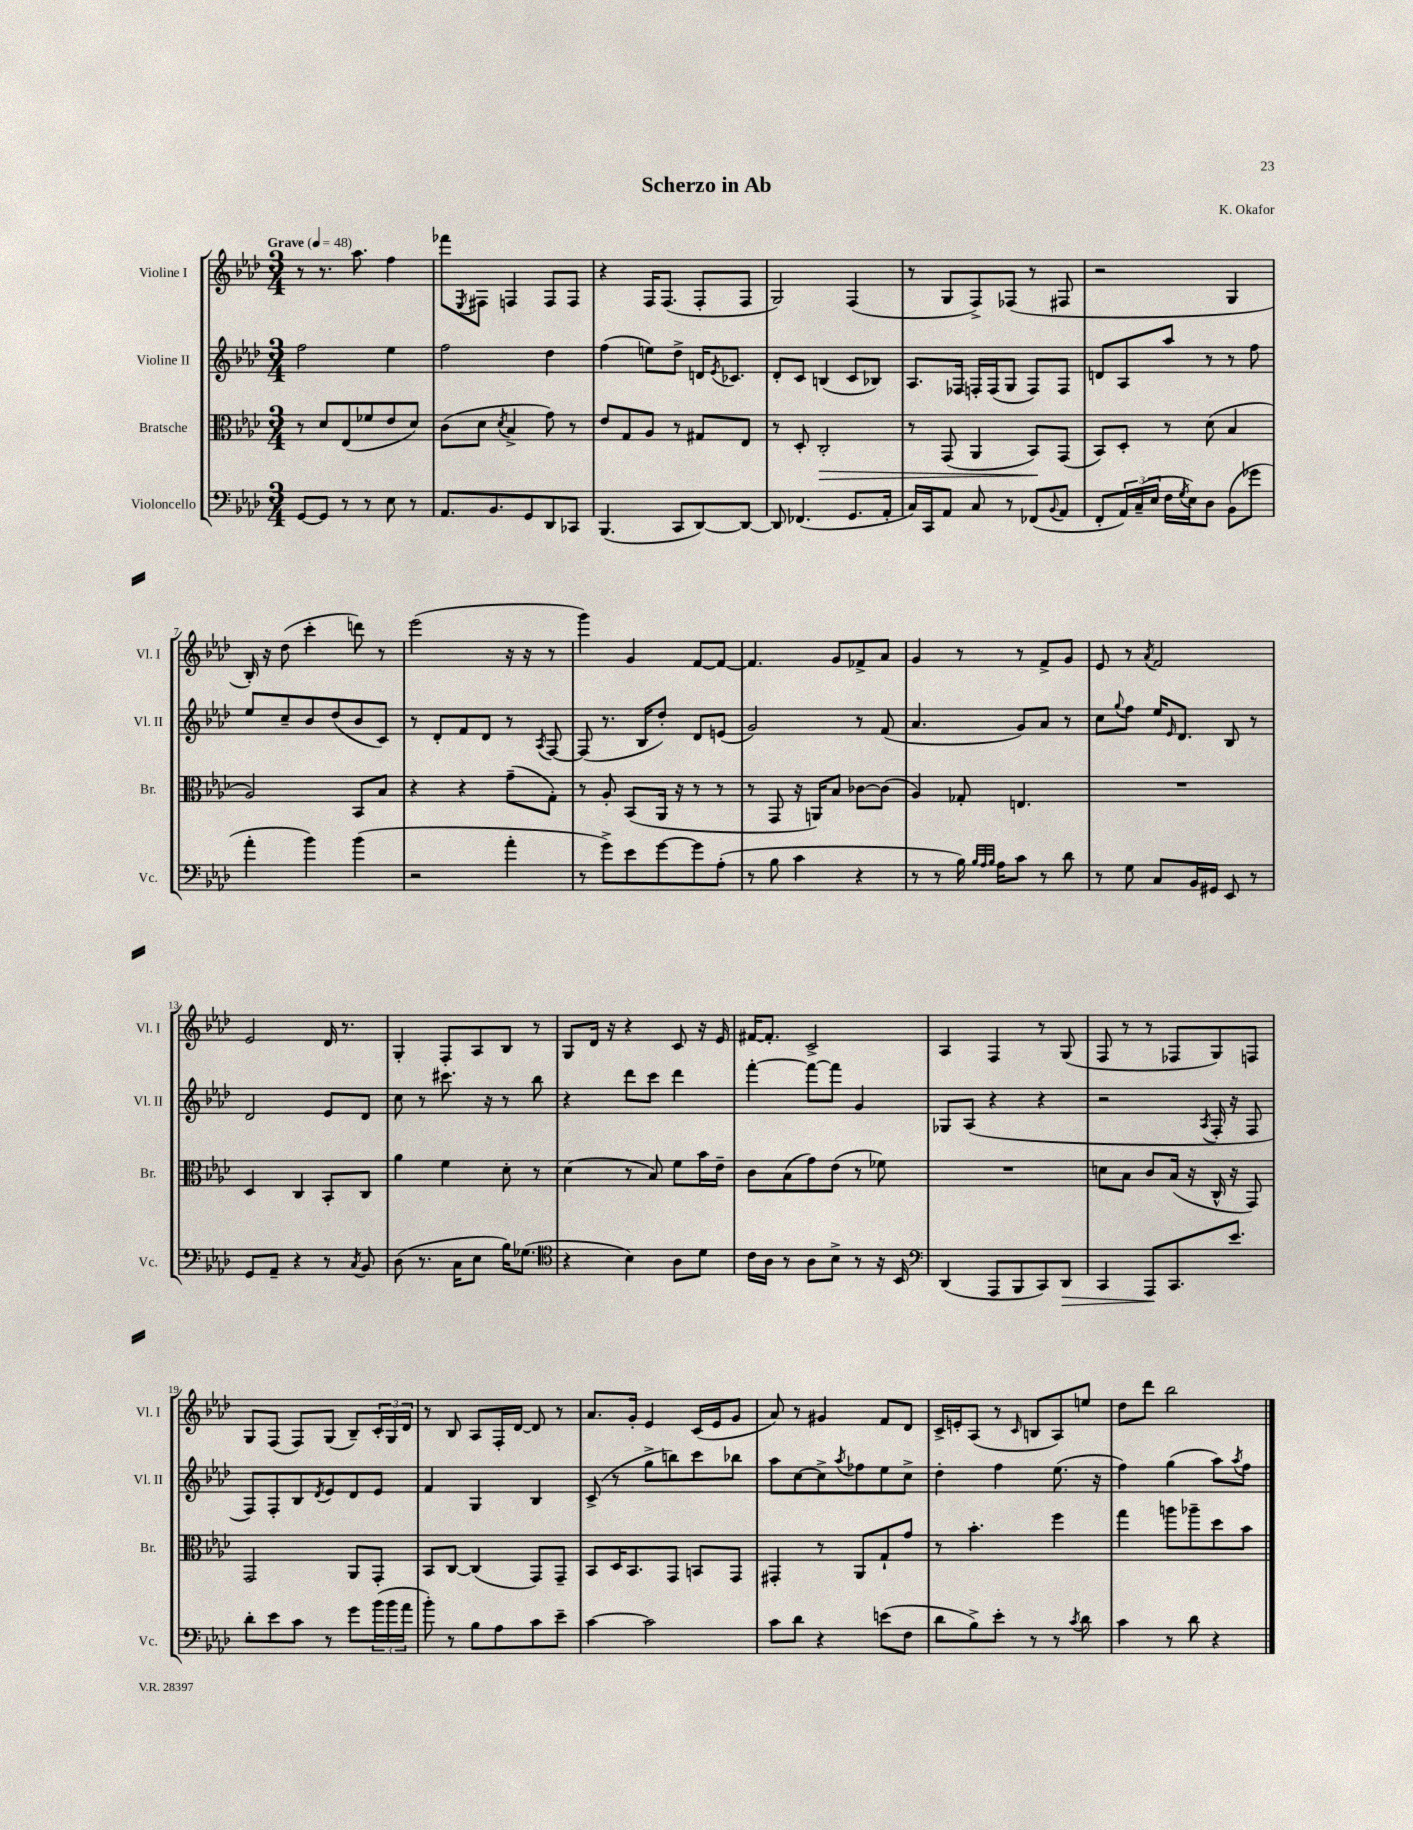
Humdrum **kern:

**kern	**kern	**kern	**kern
*staff4	*staff3	*staff2	*staff1
*clefF4	*clefC3	*clefG2	*clefG2
*k[b-e-a-d-]	*k[b-e-a-d-]	*k[b-e-a-d-]	*k[b-e-a-d-]
*M3/4	*M3/4	*M3/4	*M3/4
*MM48	*MM48	*MM48	*MM48
[8GG/L	8r	2ff\	8r
8GG/]J	8d-/L	.	8.r
8r	(8E-/	.	.
.	.	.	8.aa-\
8r	8f-/	.	.
8E-\	8e-/	4ee-\	4ff\
8r	8d-/J)	.	.
=	=	=	=
8.AA-/L	(8c\L	2ff\	8fff-\L
.	.	.	8qE-/
.	8d-\J	.	8F#\J
8.BB-/	.	.	.
.	8qd-/	.	.
.	4B-^/	.	4F/
8GG/	.	.	.
8DD-/	8g\)	4dd-\	8F/L
8CC-/J	8r	.	8F/J
=	=	=	=
(4.BBB-/	8e-/L	(4ff\	4r
.	8G/	.	.
.	8A-/J	8ee\L)	16F/LK
.	.	.	(8.F/J
8CC/L	8r	8dd-^\J	.
[8DD-/)	8G#/L	16d/LK	8F'/L
.	.	8qe-/	.
.	.	8.c-/J	.
8DD-/_J	8E-/J	.	8F/J
=	=	=	=
8DD-/]	8r	8d-'/L	2G/)
(4.FF-/	8D-'/	8c/J	.
.	2C'/	(4B/	.
8.GG/L	.	8c/L	(4F/
.	.	8B-/J)	.
16AA-'/Jk	.	.	.
=	=	=	=
16C/LL)	8r	8.A-/L	8r
16CC/J	.	.	.
8AA-/J	(8GG/	.	8G/L
.	.	16F-/Jk	.
8C/	4AA-/	16F'/LL	8F^/)
.	.	(16F/J	.
8r	.	8G/J	(8F-/J
(8FF-/L	8BB-/L)	8F/L)	8r
8qqBB-/	.	.	.
8AA-/J	(8GG/J	8F/J	8F#/
=	=	=	=
8FF'/L	8BB-/L)	8d/L	2r
24AA-/L)	8D-'/J	8A-/	.
(24C~/	.	.	.
24E-/JJ	.	.	.
16F\LL	8r	8aa-/J	.
8qG/	.	.	.
16E-\J)	.	.	.
8D-\J	(8d-\	8r	.
(8BB-\L	4B-/	8r	4G/
8g-\J	.	8ff\	.
=	=	=	=
4a-'\	2A-/)	8ee-/L	16B-'/)
.	.	.	16r
.	.	8cc~/	(8dd-\
4b-\)	.	8b-/	4ccc'\
.	.	(8dd-/	.
(4b-\	8BB-/L	8b-/	8ddd\)
.	8B-/J	8c/J)	8r
=	=	=	=
2r	4r	8r	(2eee-\
.	.	8d-'/L	.
.	4r	8f/	.
.	.	8d-/J	.
4a-'\	(8g~\L	8r	16r
.	.	.	16r
.	.	8qA-/	.
.	8G'\J)	[8F/	8r
=	=	=	=
8r	8r	(8F/]	4ggg\)
8g^\L)	8A-'/	8.r	.
8e-\	(8BB-/L	.	4g/
.	.	16B-/LK	.
[8g\	16AA-/Jk	8dd-'/J)	.
.	16r	.	.
8g\]	8r	8d-/L	[8f/L
(8A-'\J	8r	(8e/J	8f/_J
=	=	=	=
8r	8r	2g/)	4.f/]
8B-\	8GG/	.	.
4c\	16r	.	.
.	16AA/LK)	.	.
.	8B-/J	.	8g/L
4r	[8c-\L	8r	8f-^/
.	(8c-\]J	(8f/	8a-/J
=	=	=	=
8r	4A-/)	4.a-/	4g/
8r	.	.	.
16B-\)	8G-'/	.	8r
32qqB-/LLL	.	.	.
32qqA-/	.	.	.
32qqB-/JJJ	.	.	.
16A-\LK	.	.	.
8c\J	4.E/	8g/L)	8r
8r	.	8a-/J	8f^/L
8d-\	.	8r	8g/J
=	=	=	=
8r	2.r	8cc\L	8e-/
.	.	8qqgg/	.
8G\	.	8ff\J	8r
.	.	.	8qa-/
8C/L	.	16ee-/LK	2f/
.	.	16qqe-/	.
.	.	8.d-/J	.
16BB-/L	.	.	.
16GG#/JJ	.	.	.
8EE-/	.	8B-/	.
8r	.	8r	.
=	=	=	=
8GG/L	4D-/	2d-/	2e-/
8AA-~/J	.	.	.
4r	4C/	.	.
8r	8BB-'/L	8e-/L	16d-/
.	.	.	8.r
8qC/	.	.	.
8BB-/	8C/J	8d-/J	.
=	=	=	=
(8D-\	4a-\	8cc\	4G'/
8.r	.	8r	.
.	4f\	8.ccc#\	8F'/L
16C\LK	.	.	.
8E-\J	.	.	8A-/
.	.	16r	.
16B-\LK)	8d-'\	8r	8B-/J
(8.G-\J	.	.	.
.	8r	8bb-\	8r
=	=	=	=
*clefC4	*	*	*
4r	(4d-\	4r	8G/L
.	.	.	16d-/Jk
.	.	.	16r
4B-\)	8r	8ddd-\L	4r
.	8B-/)	8ccc\J	.
8A-\L	8f\L	4ddd-\	8c/
8d-\J	16b-\L	.	16r
.	16e-~\JJ	.	16e-/
=	=	=	=
16c\LL	8c\L	[4fff'\	[16f#/LK
16A-\JJ	.	.	8.f#'/]J
8r	(8B-\	.	.
8A-\L	8g\)	8fff\_L	2c^/
8B-^\J	(8e-\J	8fff\]J	.
8r	8r	4g/	.
16r	8f-\)	.	.
16BB-/	.	.	.
=	=	=	=
*clefF4	*	*	*
(4DD-/	2.r	8G-/L	4A-/
.	.	(8A-/J	.
8AAA-/L	.	4r	4F/
8BBB-/	.	.	.
8CC/)	.	4r	8r
8DD-/J	.	.	(8G/
=	=	=	=
4CC/	8d\L	2r	8F/
.	8B-\J	.	8r
8AAA-/L	8c/L	.	8r
8.CC/	(16B-/Jk	.	8F-/L
.	16r	.	.
.	.	8qA-/	.
.	16C^^/	16F'/	8G/)
8.e-/J	16r	16r	.
.	8GG/)	8F/	8F/J
=	=	=	=
8d-'\L	2GG/	8F/L)	8G/L
8e-\	.	8F'/	(8F/J
8c\J	.	8B-/	8F/L)
.	.	8qd-/	.
8r	.	8e-/	(8G/J
8g\L	8AA-/L	8d-/	8B-~/L)
(24b-\L	8GG'/J	8e-/J	24c'/L
24b-\	.	.	24G/
24a-\JJ	.	.	24d-/JJ
=	=	=	=
8b-'\)	8BB-/L	4f/	8r
8r	[8C/J	.	8B-/
8B-\L	(4C/]	4G/	8A-/L
8A-\	.	.	16F'/L
.	.	.	[16d-/JJ
8c\	8GG/L)	4B-/	8d-/]
8e-~\J	8GG~/J	.	8r
=	=	=	=
[4c\	8BB-/L	(8c^/	8.a-/L
.	16D-/K	8r	.
.	8.BB-/	.	16g'/Jk
2c\]	.	8gg^\L	4e-/
.	8GG/J	8bb\)	.
.	8BB/L	8ccc\	(16c/LL
.	.	.	16e-/J
.	8GG/J	8bb-\J	8g/J
=	=	=	=
8c\L	4GG#'/	8aa-\L	8a-/)
8d-\J	.	[8cc\	8r
4r	8r	8cc^\]	4g#/
.	.	8qaa-/	.
.	8AA-/L	8ff-\	.
(8e\L	8G`/	8ee-\	8f/L
8F\J	8g/J	8cc^\J	8d-/J
=	=	=	=
8d-\L	8r	4dd-'\	16c^/LL
.	.	.	16e'/J
8B-^\)	4.b-'\	.	(8A-/J
8e-'\J	.	4ff\	8r
.	.	.	16qqc/
8r	.	.	8B/L
8r	4ff\	(8.ee-\	8A-/)
8qc/	.	.	.
8d-\	.	.	8ee/J
.	.	16r	.
=	=	=	=
4c\	4gg\	4ff\)	8dd-\L
.	.	.	8ddd-\J
8r	8aa\L	(4gg\	2bb-\
8d-\	8aa-~\	.	.
4r	8dd-\	8aa-\L)	.
.	.	8qaa-/	.
.	8b-\J	8ff\J	.
==	==	==	==
*-	*-	*-	*-
